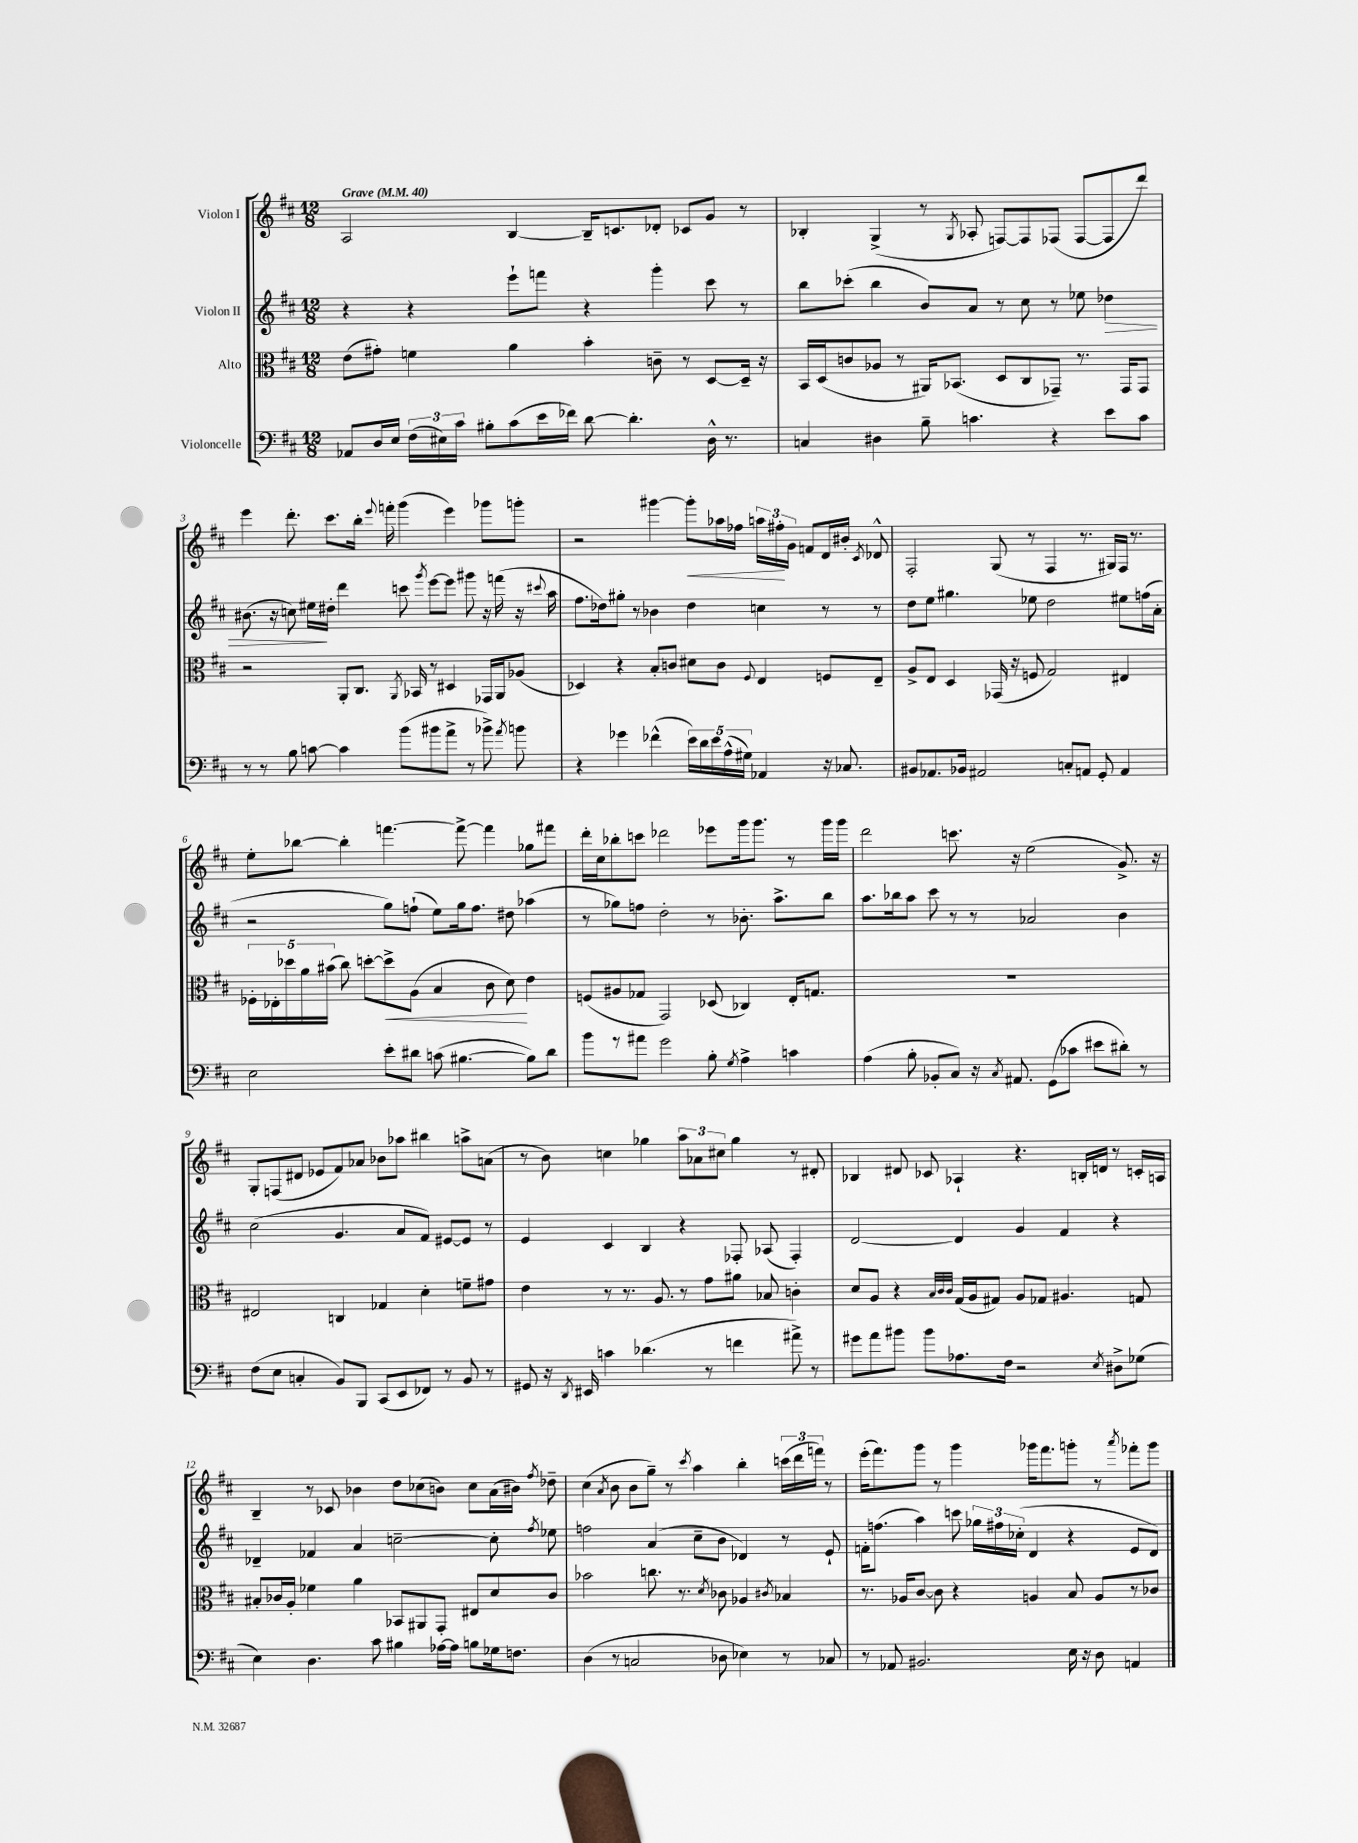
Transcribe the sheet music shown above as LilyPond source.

<<
\new StaffGroup <<
\new Staff = "s0" \with { instrumentName = "Violon I" } {
    \clef treble \key d \major \numericTimeSignature \time 12/8 \tempo "Grave" 4 = 40
    \autoBeamOff a2 b4~ b16[-- c'8. des'8]-. ces'8[ g'8] r8 |
    bes4-. g4->( r8 \acciaccatura { g8 } aes8-. f8[~) f8 fes8]( fes8[~ fes8 d'''8]) |
    e'''4 d'''8.-. cis'''8.[ b''16]-. \appoggiatura { e'''8 } f'''16-. g'''4( e'''4) ges'''8[ g'''8]-. |
    r2 gis'''4~ gis'''8[-.\< aes''16 fes''16] \tuplet 3/2 { a''16[ fis''16-.\! g'16] } f'8[ d'16 bis'16]-. \acciaccatura { cis'8 } des'8-^ |
    fis2-. g8( r8 fis4 r8. gis16[) fis16] r8. |
    e''8[-. bes''8]~ bes''4-. f'''4.~ f'''8~-> f'''4 ges''8[ fis'''8] |
    d'''16[-. cis''16 bes''8-. c'''8] des'''2 ees'''8[ g'''16 g'''8.] r8 g'''16[ g'''16] |
    d'''2 c'''8. r16 e''2( g'8.->) r16 |
    g8[-. f8( dis'8] ees'8[ fis'8) aes'8] bes'8[ aes''8] bis''4 a''8[-> a'8]( |
    r8 b'8) c''4 ges''4 \tuplet 3/2 { a''8[ aes'8 cis''8] } ges''4 r8 dis'8-. |
    bes4 dis'8 ces'8 aes4-! r4. b16[-. d'16] r8 c'16[-. a16] |
    b4-- r8 ces'8 bes'4 d''8[ ces''8( b'8]) ces''8[ a'16( bis'16]) \acciaccatura { fis''8 } des''8-- |
    cis''4( \acciaccatura { a'8 } b'8 b'8[ g''8]--) r8 \acciaccatura { cis'''8 } a''4 b''4-. \tuplet 3/2 { c'''16[( d'''16 f'''16]) } r8 |
    e'''16[-.( fis'''8.) g'''8] r8 g'''4 ges'''16[ fis'''8. g'''8]-. r8 \acciaccatura { a'''8 } fes'''8[-. g'''8] \bar "|." |
}
\new Staff = "s1" \with { instrumentName = "Violon II" } {
    \clef treble \key d \major \numericTimeSignature \time 12/8
    \autoBeamOff r4 r4 e'''8[-! f'''8] r4 g'''4-. cis'''8 r8 |
    b''8[ ces'''8]-.( b''4 b'8[) a'8] r8 cis''8 r8 ees''8 des''4\> |
    bis'8.( r16 c''8) eis''16[\! dis''16]-. d'''4 c'''8 \acciaccatura { g'''8 } e'''8[~ e'''8] gis'''8 r16 f'''16( r16 \appoggiatura { cis'''8 } a''16 |
    fis''8.[ des''16) gis''8]-. r8 bes'4 des''4 c''4 r8 r8 |
    d''8[ e''8] gis''4. ees''8 d''2 eis''8[ f''16( a'16]-. |
    r2 g''8[) f''8]-!( e''8[) g''16 f''8.] dis''8 aes''4( |
    r8 ges''8[) f''8] d''2-. r8 bes'8.-. a''8.[-> b''8] |
    a''8.[ bes''16 a''8] cis'''8 r8 r8 aes'2 b'4 |
    cis''2( g'4. a'8[ fis'8]) eis'8[~ eis'8] r8 |
    e'4 cis'4 b4 r4 fes8-. aes8( fes4-.) |
    d'2~ d'4 g'4 fis'4 r4 |
    des'4-- fes'4 a'4 c''2~-- c''8-. \acciaccatura { fis''8 } ees''8 |
    f''2 a'4( cis''8[-- b'8] des'4) r8 e'8-! |
    f'16[-. f''8.]( a''4) c'''8 \tuplet 3/2 { ges''16[ fis''16 ces''16]-.( } d'4 r4 e'8[ d'8]) \bar "|." |
}
\new Staff = "s2" \with { instrumentName = "Alto" } {
    \clef alto \key d \major \numericTimeSignature \time 12/8
    \autoBeamOff e'8[( gis'8]-.) f'4 a'4 b'4-. c'8-- r8 d8[~ d16]-- r16 |
    b,16[ d16( c'8 aes8] r8 ais,16[) bes,8.]( d8[ cis8 ges,8]--) r8. ges,16[ ges,8] |
    r2 a,8[-. cis8.] \acciaccatura { a,8 } bes,16 r8 dis4 ges,16[ a,16 aes8]( |
    des4) r4 b8[-. c'8] dis'8[ c'8] \appoggiatura { fis8 } e4 f8[ e8]-- |
    a8[-> e8] d4 ges,16( r16 f8 g2) eis4 |
    \tuplet 5/4 { fes16[-. ees16-. des''16 a'16 bis'16]( } cis''8) d''8[~-. d''8->\< a8]( b4 cis'8 d'8\!) e'4 |
    f8[( ais8 ges8] g,2) des8( ces4) e16[-. g8.] |
    R1. |
    eis2 c4 ges4 d'4-. f'8[-- gis'8] |
    e'4 r8 r8. a8. r8 g'8[ ais'8] bes8 c'4-. |
    d'8[ a8] r4 \grace { b32[ cis'32 cis'32] } g16[( a16 gis8]) a8[ ges8] ais4. g8 |
    bis8[-. ces'16 a16]-. fes'4 a'4 bes,8[ ais,8 g,8]-. eis8[ d'8 ces'8] |
    bes'2 c''8. r8. \acciaccatura { d'8 } ces'8 aes4 \acciaccatura { cis'8 } bes4 |
    r8. aes16[ cis'8]~ cis'8 r4 a4 b8 a8[ r8 ces'8] \bar "|." |
}
\new Staff = "s3" \with { instrumentName = "Violoncelle" } {
    \clef bass \key d \major \numericTimeSignature \time 12/8
    \autoBeamOff aes,8[ d16 e16] \tuplet 3/2 { fis16[( eis16) cis'16] } bis8[-. cis'8( e'16 fes'16]) d'8~ d'4.-. d16-^ r8. |
    c4 dis4 b8-- c'4. r4 e'8[ c'8] |
    r8 r8 b8 c'8~ c'4 b'8[( bis'8 a'8]-> r8 bes'8->) \acciaccatura { a'8 } b'8 |
    r4 ges'4 fes'4-^( \tuplet 5/4 { e'16[) d'16 e'16 a16-^( gis16]) } aes,4 r16 ces8. |
    bis,8[ aes,8. bes,16] ais,2 c8[-. a,8] g,8-. a,4 |
    e2 e'8[-. dis'8] c'8( bis4.~ bis8[) dis'8] |
    b'8[ r8 ais'8] g'2 b8-. \acciaccatura { g8 } a4-> c'4 |
    a4( b8-. bes,8[-. cis8]) r16 \acciaccatura { cis8 } ais,8. g,8[( ces'8] eis'8[ dis'8]-.) r8 |
    fis8[( e8] c4-. b,8[) b,,8] cis,8[( e,8 fes,8]) r8 b,8 r8 |
    gis,8 r16 \acciaccatura { d,8 } eis,16 c'4 des'4.( r8 f'4 ais'8->) r8 |
    gis'8[ a'8 bis'8] bis'8[ aes8. fis16] r2 \acciaccatura { e8 } dis8[-> ges8]( |
    e4) d4. cis'8 bis4 aes16[~ aes16] b8[ ges16 f8.] |
    d4( r8 c2 des8 ees4) r8 ces8 |
    r8 aes,8 bis,2. e16 r16 d8 a,4 \bar "|." |
}
>>
>>
